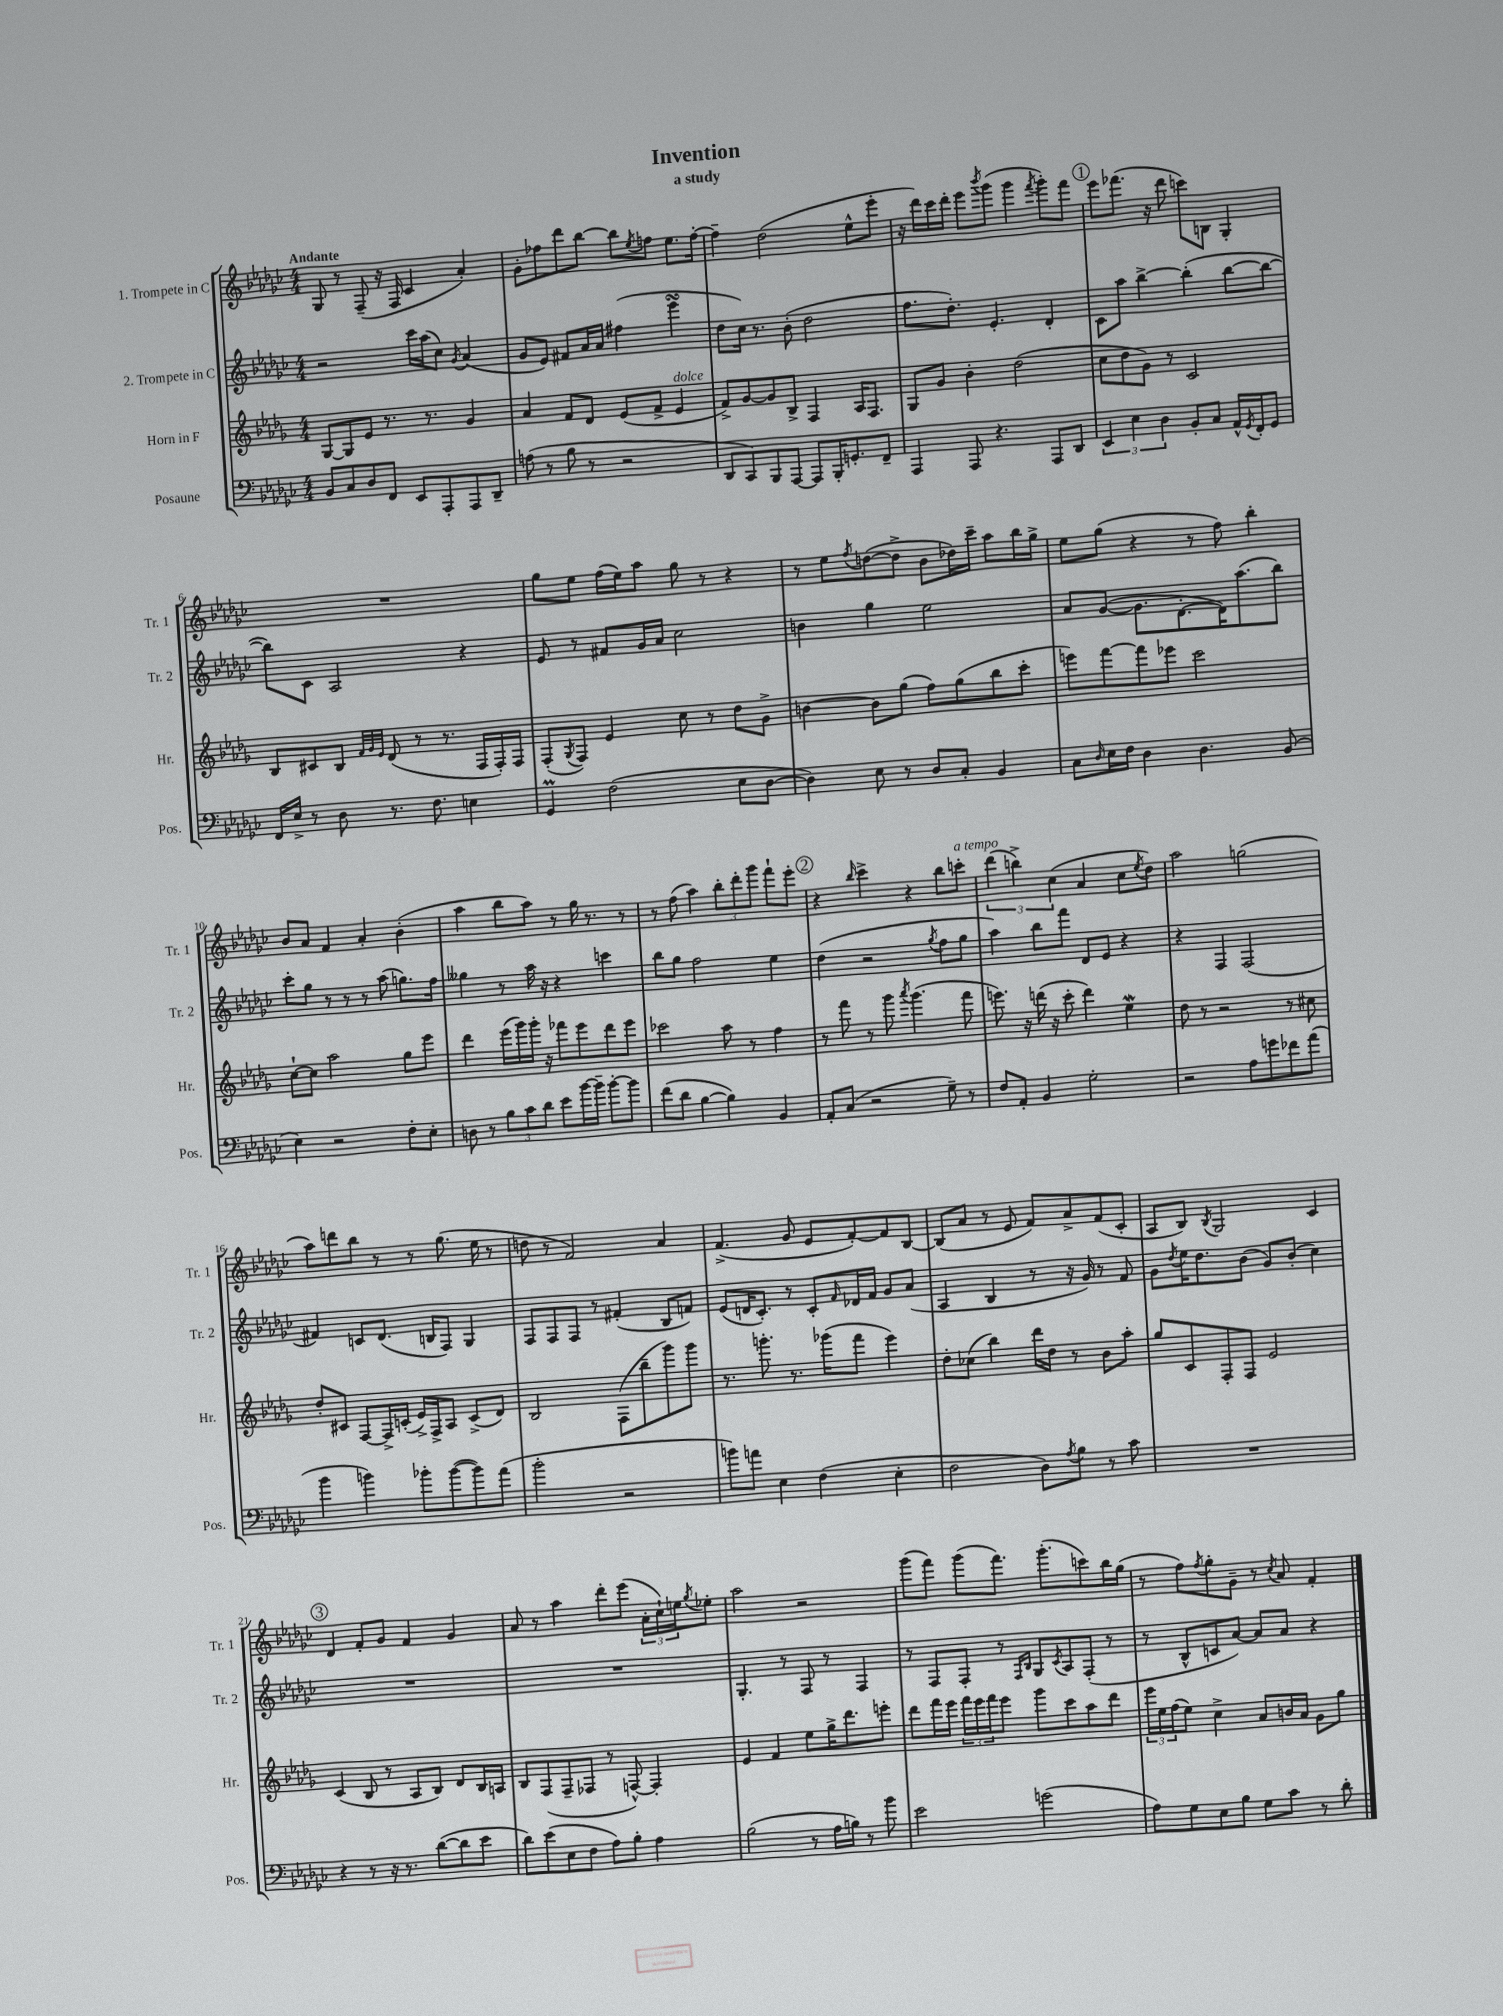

**kern	**kern	**kern	**kern
*staff4	*staff3	*staff2	*staff1
*clefF4	*clefG2	*clefG2	*clefG2
*k[b-e-a-d-g-c-]	*k[b-e-a-d-g-]	*k[b-e-a-d-g-c-]	*k[b-e-a-d-g-c-]
*M4/4	*M4/4	*M4/4	*M4/4
8BB-/L	[8G-/L	2r	8G-/
8C-/	8G-/]	.	8r
8D-/	8e-/J	.	(8F~/
8FF/J	8.r	.	16r
.	.	.	16F/
8EE-/L	.	16ccc-\LL	4c-/
.	8.r	(16aa-\J	.
8AAA-'/	.	8cc-\J)	.
.	.	8qg-/	.
8AAA-/	4g-/	(4a-/	4a-'/)
8DD-~/J	.	.	.
=	=	=	=
(8A\	4a-/	8g-/L	8g-'\L
8r	.	8e-/J)	8ff-\
8B-\	8f/L	8f#/L	8ddd-\
8r	8d-/J	16a-/L	[8bb-\J
.	.	16a-/JJ	.
2r	(8e-/L	(4ff#\	8bb-\]L
.	.	.	8qee-/
.	8f^/J	.	8ff\J
.	4e-/	4eee-\	8.ee-\L
.	.	.	[16ff'\Jk
=	=	=	=
8DD-/L	8f^/L)	8dd-\L	4ff~\]
8CC-/)	[8g-/	16cc-\Jk)	.
.	.	8.r	.
8BBB-/	8g-/]	.	(2dd-\
[8AAA-/J	8B-^/J	(8b-'\	.
8AAA-/]L	4F/	2dd-\	.
16BBB-'/K	.	.	.
8.GG'/	.	.	.
.	16A-/LK	.	8ee-^^\L
.	8.F/J	.	.
8FF~/J	.	.	8eee-'\J
=	=	=	=
4AAA-/	8G-/L	8.ff\L	16r
.	.	.	16ddd-\LL)
.	8g-/J	.	16ccc-\
.	.	8.dd-'\J)	16ddd-'\JJ
8AAA-/	4b-'\	.	8eee-\L
.	.	.	8qbbb-/
4.r	.	4.e-'/	(8ggg-\J
.	(2dd-\	.	4ggg-\
.	.	.	8qfff/
8AAA-/L	.	4d-'/	8ggg-'\L)
8DD-/J	.	.	8fff\J
=	=	=	=
6EE-/	8cc\L	8c-\L	8eee-\L
.	8dd-\	8aa-\J	(8.fff-\J
6E-\	.	.	.
.	8g-\J)	[4bb-^\	.
.	.	.	16r
6D-\	.	.	.
.	8r	.	8ddd-\
8BB-'/L	2c/	(4bb-'\]	8ccc\L)
8C-/J	.	.	8B\J
16AA-^^/LL	.	[8bb-\L	4G-'/
8qGG-/	.	.	.
16FF'/J	.	.	.
8GG-/J	.	8bb-\_J	.
=	=	=	=
16FF/LL	8B-/L	8bb-\]L)	1r
16E-^/JJ	.	.	.
8r	8c#/	8c-\J	.
8D-\	8B-/J	2A-/	.
.	32qqf/LLL	.	.
.	32qqg-/	.	.
.	32qqe-/JJJ	.	.
8.r	(8d-/	.	.
.	8r	.	.
8.F\	.	.	.
.	8.r	.	.
4E\	.	4r	.
.	16F/LL	.	.
.	16F'/)	.	.
.	16F/JJ	.	.
=	=	=	=
4GG-/	(8F'/L	8e-/	8gg-\L
.	8qG-/	.	.
.	8F/J)	8r	8ee-\J
(2F\	4e-/	8f#/L	(16ff\LL
.	.	.	16ee-\J)
.	.	16g-/L	8aa-\J
.	.	16a-/JJ	.
.	8cc\	2cc-\	8gg-\
.	8r	.	8r
8E-\L	8dd-\L	.	4r
[8D-\J	8g-^\J	.	.
=	=	=	=
4D-\])	[4b\	4b\	8r
.	.	.	8ee-\L
.	.	.	8qff/
8E-\	8b\]L	4gg-\	([8dd\
8r	(8gg-\J	.	8dd^\]J
8D-/L	8ff\L)	2ee-\	8b-\L
8C-'/J	(8gg-\	.	16dd-\L)
.	.	.	16ccc-~\JJ
4BB-/	8bb-\	.	8aa-\L
.	8ccc'\J	.	16bb-\L
.	.	.	16gg-^\JJ
=	=	=	=
8C-\L	8eee\L)	8a-/L	8ee-\L
16qqD-/	.	.	.
16E-\L	[8fff\	([8g-/J	(8gg-\J
16F\JJ	.	.	.
4D-\	8fff\]	8.g-\]L	4r
.	8eee-\J	.	.
.	.	[8.d-'\	.
4.D-\	2ccc\	.	8r
.	.	16d-\]K)	8ff\)
.	.	(8.aa-\	.
.	.	.	4bb-'\
(8BB-/	.	8bb-\J)	.
=	=	=	=
4E-\)	[8cc`\L	8ccc-'\L	8b-/L
.	8cc\]J	8gg-\J	8a-/J
2r	2aa-\	8r	4f/
.	.	8r	.
.	.	8r	4a-'/
.	.	(8aa-\	.
8F'\L	8gg-\L	8.gg\L)	(4b-'\
8E-'\J	8eee-\J	.	.
.	.	16ff\Jk	.
=	=	=	=
8D\	4ddd-\	4gg--\	4aa-\
8r	.	.	.
12B-\L	(16eee-\LL	8r	8bb-\L
.	16ggg-\)	.	.
12c-\	.	.	.
.	16ggg-'\JJ	16aa-\	8aa-\J)
12d-\J	.	.	.
.	16r	16r	.
8e-\L	8fff-\L	4r	8r
[16b-\L	8eee-\	.	16gg-\
16b-~\]JJ	.	.	8.r
[8b-'\L	8ddd-\	4ccc\	.
8b-\]J	8eee-\J	.	8r
=	=	=	=
(8f\L	2ccc-\	8bb-\L	8r
8d-\J	.	8gg-\J	(8ff\
[4B-\	.	2ff\	4aa-\)
4B-\])	8aa-\	.	12bb-'\L
.	.	.	12ddd-'\
.	8r	.	.
.	.	.	12ggg-\J
4BB-/	4ff\	4ee-\	8fff`\L
.	.	.	8eee-'\J
=	=	=	=
8AA-'/L	8r	(4dd-\	4r
(8C-/J	8fff\	.	.
.	.	.	16qqbb-/
2r	8r	2r	4ccc-^\
.	8ggg-\	.	.
.	8qaaa-/	.	.
.	(4.ggg-\	.	4r
.	.	8qgg-/	.
8G-~\)	.	8ff\L	8bb-\L
8r	8fff\	8gg-\J	8ccc'\J
=	=	=	=
8F/L	8.eee\)	4aa-\)	(6ddd-\
8AA-'/J	.	.	.
.	.	.	6bb^\)
.	16r	.	.
4BB-/	(16ddd\	8bb-\L	.
.	16r	.	.
.	.	.	(6cc-\
.	8ccc'\	8fff\J	.
2G-'\	4ddd\)	8d-/L	4a-/
.	.	8e-/J	.
.	4ee-\	4r	8cc-\L
.	.	.	8qee-/
.	.	.	8dd-\J)
=	=	=	=
2r	8dd-\	4r	2aa-\
.	8r	.	.
.	2r	4F/	.
8A-\L	.	(2F/	(2gg\
8g\	.	.	.
8f-\	8r	.	.
(8a-\J	8cc#\	.	.
=	=	=	=
4b-\	8dd-'/L	4f#/)	8aa-\L)
.	8c#/J	.	8ddd\
4b\)	[8F/L	8c/L	8bb-\J
.	16F^/]L	(8.d-/J	8r
.	(16c'/JJ	.	.
8b-'\L	16e-^/LL)	.	8r
.	16F^/J	16B/LK	.
([8b-\	8A-/J	8F/J)	(8.gg-\
8b-\])	(8c^/L	4G-/	.
.	.	.	16ee-\
(8a-\J	8d-/J)	.	8r
=	=	=	=
2b-'\	2B-/	8F/L	8dd\
.	.	8F/	8r
.	.	8F/J	2f/)
.	.	8r	.
2r	(8F\L	(4f#'/	.
.	8bb-~\	.	.
.	8ggg-\)	8B-/L	4a-/
.	8ggg-\J	8f/J)	.
=	=	=	=
8b\L)	8.r	(8e-/L	(4.f^/
8a\J	.	16d/K	.
.	8.ggg'\	8.c-'/J)	.
4E-\	.	.	.
.	8.r	8r	8g-/
(4F\	.	8c-'/L	8e-/L
.	(16ggg-\LK	.	.
.	.	16qqf/	.
.	8fff\J	16d-/L	[8f'/)
.	.	16f/JJ	.
4E-'\	4eee-\)	8g-/L	8f/]
.	.	(8a-/J	[8B-/J
=	=	=	=
2F\	8dd-'\L	4A-/	(8B-/]L
.	(8cc-\J	.	8a-/J
.	4bb-\)	4B-/	8r
.	.	.	8e-/
8D-\L)	16ddd-\LL	8r	8f/L)
.	16dd-\JJ	.	.
8qA-/	.	.	.
8B-\J	8r	16r	8a-^/
.	.	16g-/)	.
8r	8b-\L	8r	(8f/
8c-\	8aa-'\J	8f/	8c-'/J
=	=	=	=
1r	8gg-/L	8g-\L	8A-/L
.	.	8qdd-/	.
.	8c/	16ee-\K	8B-/J)
.	.	8.dd-\	.
.	.	.	8qB-/
.	8F'/	.	2G-/
.	8F/J	(8b-\J	.
.	2e-/	8g-/L)	.
.	.	(8b-'/J	.
.	.	4cc-\)	4c-/
=	=	=	=
4r	(4c/	1r	4d-/
8r	8B-/	.	8f'/L
16r	8r	.	8g-/J
8.r	.	.	.
.	8A-/L	.	4f/
([8d-\L	8B-/J)	.	.
8d-\]	8d-/L	.	4g-/
8e-\J	16B-/L	.	.
.	16A/JJ	.	.
=	=	=	=
8d-\L)	8B-/L	1r	8a-/
(8e-\	(8F/	.	8r
8E-\	8F~/	.	4aa-\
8F\J	8F-/J	.	.
8A-\L)	8r	.	8ddd-'\L
8B-'\J	[8F^^/)	.	(8eee-\J
4A-\	4F'/]	.	24a-'\LL
.	.	.	24cc-`\)
.	.	.	24ee\J
.	.	.	8qgg-/
.	.	.	8ee-'\J
=	=	=	=
(2B-\	4e-/	4.G-'/	2aa-\
.	4f/	.	.
.	.	8r	.
8r	8ee-\L	8F/	2r
16A-\LL	16gg-^\K	8r	.
16B\JJ)	8.ddd-\	.	.
8r	.	4F/	.
8b-\	8eee'\J	.	.
=	=	=	=
2e-\	8ddd-\L	8r	(8ggg-\L
.	16fff\L	8F/L	8fff\J)
.	16eee-\JJ	.	.
.	24fff\LL	8F'/J	(8ggg-\L
.	24eee-\	.	.
.	24fff\J	.	.
.	8eee-\J	8r	8.fff\J)
.	.	16qqF/LL	.
.	.	16qqB-/JJ	.
(2g\	8ggg-\L	8G-/L	.
.	.	.	(8.ggg-'\L
.	.	8qc-/	.
.	8ccc\	8A-/	.
.	8aa-\	(8F'/J	8ccc\)
.	8ddd-\J	8r	16bb-\L
.	.	.	(16gg-\JJ
=	=	=	=
8A-\L)	24eee-\LL	8r	8r
.	24ee-\	.	.
.	(24ff\J	.	.
8G-\	8ee-\J)	8B-^^/L	8ff\L)
.	.	.	8qff/
8E-\	4cc^\	8c/	8gg-'\
8B-\J	.	[8a-/J)	8g-~\J
8G-\L	8a-/L	8a-/]L	8r
.	.	.	8qcc-/
8c-\J	16b/L	8a-/J	8a-/
.	16a-/JJ	.	.
8r	8g-\L	4r	4f'/
8d-'\	8gg-\J	.	.
==	==	==	==
*-	*-	*-	*-
